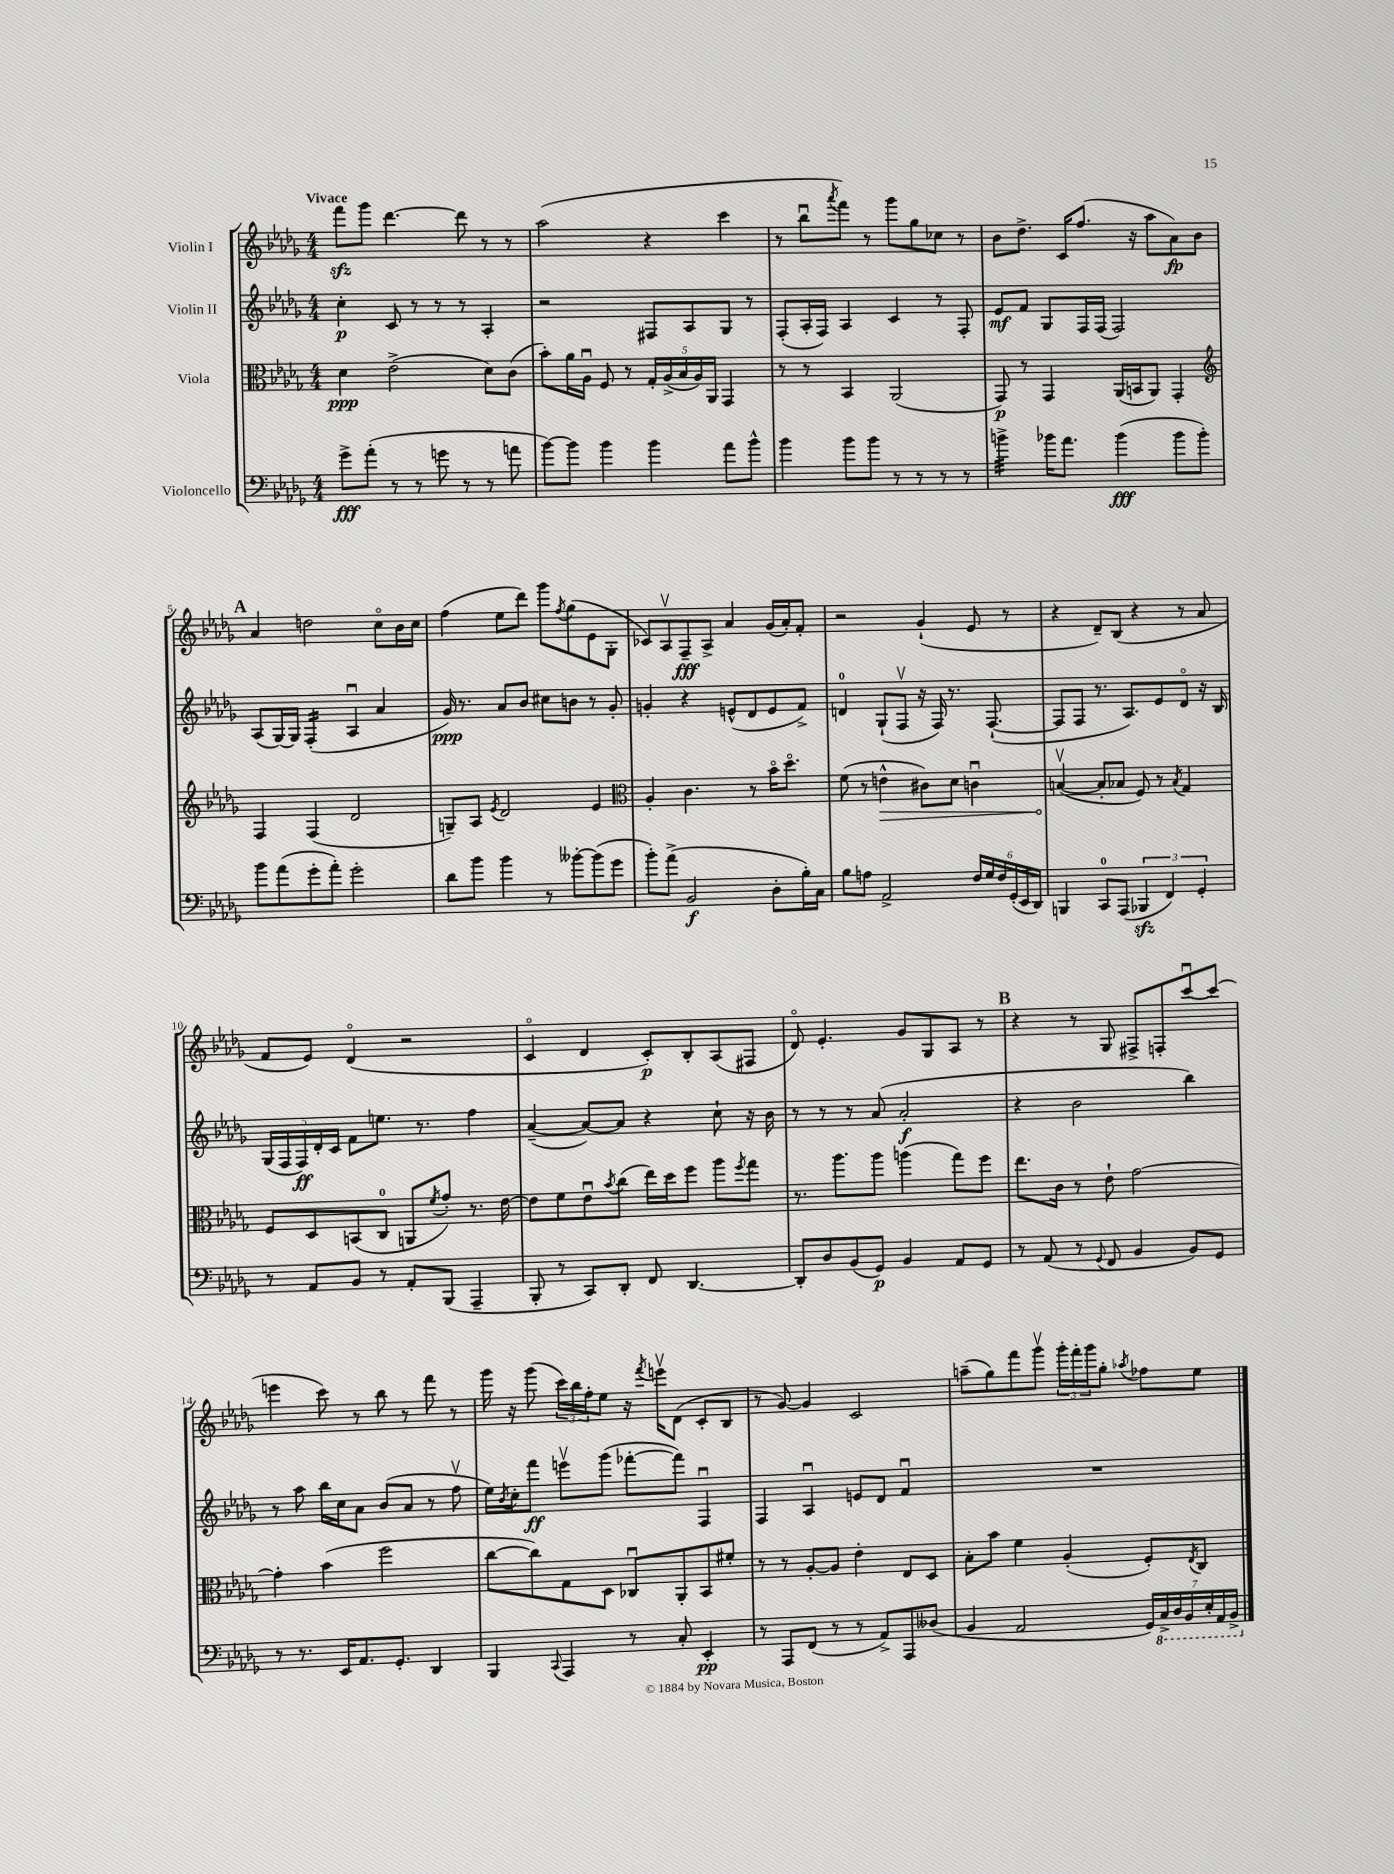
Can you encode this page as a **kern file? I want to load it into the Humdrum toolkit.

**kern	**kern	**kern	**kern
*staff4	*staff3	*staff2	*staff1
*clefF4	*clefC3	*clefG2	*clefG2
*k[b-e-a-d-g-]	*k[b-e-a-d-g-]	*k[b-e-a-d-g-]	*k[b-e-a-d-g-]
*M4/4	*M4/4	*M4/4	*M4/4
8g-^	4d-	4cc'	8fff
(8a-'	.	.	8ggg-
8r	(2e-^	8c	[4.ddd-
8r	.	8r	.
8g	.	8r	.
8r	.	8r	8ddd-]
8r	8d-)	4A-'	8r
8a	(8c	.	8r
=	=	=	=
[8b-)	8b-')	2r	(2aa-
8b-]	16a-	.	.
.	16A-u	.	.
4b-	8F	.	.
.	8r	.	.
4b-	20G-'	8F#	4r
.	(20A-^	.	.
.	20B-	.	.
.	.	8A-	.
.	20A-)	.	.
.	20AA-	.	.
8a-	4GG-	8G-	4ccc
8b-^^	.	8r	.
=	=	=	=
4b-	8r	(8F'	8r
.	8r	16A-'	8bb-u
.	.	16F)	.
.	.	.	8qaaa-
8b-	4BB-	4A-	8fff)
8b-	.	.	8r
8r	(2AA-	4c	8ggg-
8r	.	.	8gg-
8r	.	8r	8cc-
8r	.	8F'	8r
=	=	=	=
4b^	8GG-)	8e-	8b-
.	8r	8f	8.dd-^
16b-	4GG-	8G-	.
8.a-	.	.	16c
.	.	16F	(8.ff
.	.	(16F	.
(4b-	(16AA-	2F)	.
.	16BB	.	16r
.	8AA-)	.	8aa-
8b-	4GG-'	.	8a-)
8b-')	.	.	8b-
=	=	=	=
*	*clefG2	*	*
8b-	4F	(8A-	4a-
(8a-	.	[16G-)	.
.	.	16G-]	.
8g-'	(4F	(4F'	2dd
8a-')	.	.	.
2g-'	2d-	4A-u	.
.	.	4a-	8cco
.	.	.	16b-
.	.	.	16cc
=	=	=	=
8d-	8G~)	16g-)	(4ff
.	.	8.r	.
8b-	8A-	.	.
.	8qe-	.	.
4b-	2d-	8a-	8ee-
.	.	8b-	8ddd-)
8r	.	8cc#	8ggg-
.	.	.	8qff
[8b--'	.	8b	(8gg-
(8b--]	4e-	8r	8e-
8g-	.	8g-'	8G-'
=	=	=	=
*	*clefC3	*	*
8b-')	4A-'	4g'	8c-)
(8a-^	.	.	8A-v
2BB-	4.c	4r	8F~
.	.	.	8A-^
.	.	(8e^^	4a-
.	8r	8d-	.
8D-'	16b-o	8e	(16g-
.	8.dd-o	.	16a-')
16B-')	.	8f^)	8f'
16C	.	.	.
=	=	=	=
8B-	(8f	4d	2r
8A	8r	.	.
2AA-^	4e^^	(8G-`	.
.	.	8Fv	.
.	8c#)	16r	(4g-`
.	.	16F)	.
.	8d-	8.r	.
24F	4cu	.	8e-
24G-	.	.	.
.	.	([8.F`	.
24F	.	.	.
(24GG-'	.	.	8r
24EE-	.	.	.
24DD-)	.	.	.
=	=	=	=
4BBB	([4Bv	8F]	4r
.	.	8F	.
8CC	8B']	8.r	8d-~)
(8AAA-	8B-	.	(8B-
.	.	8.A-)	.
6BBB-	8F)	.	4r
.	8r	8e-	.
6FF)	.	.	.
.	8qB-	.	.
.	4G-	8d-o	8r
6GG-'	.	.	.
.	.	16r	8a-
.	.	16B-	.
=	=	=	=
8r	8F	(20G-	8f
.	.	20F	.
.	.	20F)	.
8AA-	8D-	.	8e-)
.	.	20d-'	.
.	.	20c	.
8BB-	(8BB	8f	(4d-o
8r	8C	8.ee	.
8AA-'	8AA	.	2r
.	.	8.r	.
.	8qf	.	.
(8BBB-	8g-')	.	.
4AAA-~	8.r	4ff	.
.	[16e-	.	.
=	=	=	=
8BBB-'	8e-]	([4a-~	4co
8r	8f	.	.
8CC)	8e-u	8a-_)	4d-
.	8qb-	.	.
8DD-'	(8cc	8a-]	.
8FF	16ee-)	4r	8c')
.	16dd-	.	.
[4.DD-	8ff	.	8B-'
.	8aa-	8cc`	(8A-
.	8qff	.	.
.	8gg-	16r	8F#
.	.	16b-	.
=	=	=	=
8DD-']	8.r	8r	8d-o)
8D-	.	8r	4.e-'
.	8.aa-	.	.
(8BB-	.	8r	.
8GG-)	8aa-	(8a-	.
4BB-	(4aa	2a-'	8g-
.	.	.	8G-
8AA-	8gg-)	.	8A-
8GG-	8ff	.	8r
=	=	=	=
8r	8.ee-	4r	4r
(8AA-	.	.	.
.	16c	.	.
8r	8r	2b-	8r
8qqGG-	.	.	.
8FF	8e-`	.	8G-
4BB-	[2g-	.	8F#^
.	.	.	8F'
8BB-)	.	4bb-)	[8cccu
8GG-	.	.	(8ccc]
=	=	=	=
8r	4g-']	8r	4eee
8.r	.	8aa-	.
.	(4b-	16bb-	8ccc)
16EE-	.	16cc	.
8.AA-	.	8a-	8r
.	2ff	(8b-	8bb-
8.GG-'	.	.	.
.	.	8a-	8r
4DD-	.	8r	8fff
.	.	8ffv	8r
=	=	=	=
4BBB-	[8cc	16ee-)	16ggg-
.	.	8qb-	.
.	.	16cc'	16r
.	8cc])	8fff	(8ggg-
8qqCC	.	.	.
4AAA-	8G-	8eeev	24ccc)
.	.	.	24bb-
.	.	.	24ff'
.	8D-	(8ggg-	8ee-
8r	8C-u	[8fff-'	16r
.	.	.	8qfff
.	.	.	16eeev
8C'	8AA-'	8fff-])	(8d-
4EE-'	8BB-	4Fu	8c'
.	8f#'	.	8B-
=	=	=	=
8r	8r	4F	8r
8AAA-	8r	.	[8g-)
(8FF	[8A-'	4A-u	4g-]
8r	8A-]	.	.
8r	4e-'	8e	2c
8AA-^)	.	8d-	.
8AAA-	8E-	4fu	.
(8D--	8D-	.	.
=	=	=	=
4BB-	8B-'	1r	(8aa~
.	8b-	.	8gg-)
2AA-	4f	.	8fff
.	.	.	8ggg-v
.	(4A-'	.	24ggg-'
.	.	.	24fff'
.	.	.	24ggg-
.	.	.	8gg-'
.	.	.	8qaa-
28GG-)	8F')	.	8ff-
28CC^	.	.	.
28DD-	.	.	.
28BBB-	.	.	.
.	8qE-	.	.
.	8C	.	8ee-
28EE-'	.	.	.
28AAA-	.	.	.
28BBB-^	.	.	.
==	==	==	==
*-	*-	*-	*-
